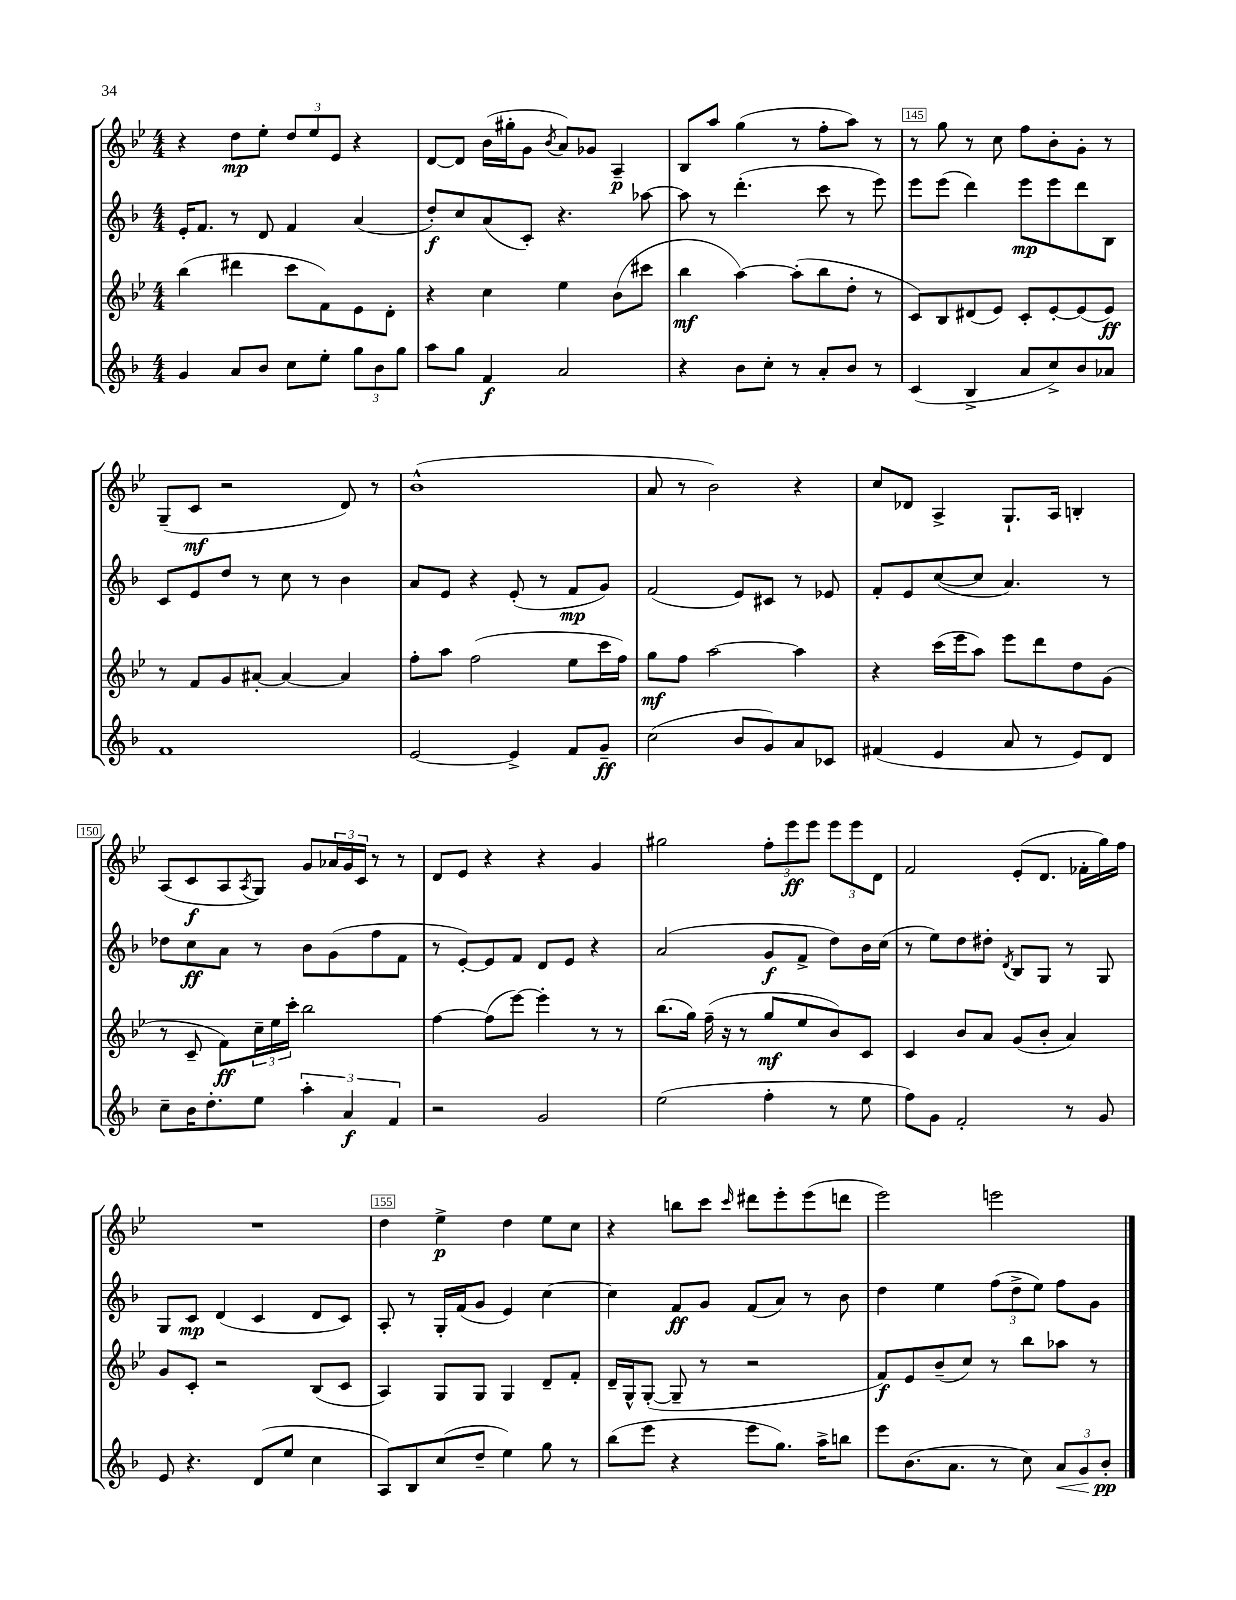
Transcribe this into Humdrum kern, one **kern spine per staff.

**kern	**kern	**kern	**kern
*staff4	*staff3	*staff2	*staff1
*clefG2	*clefG2	*clefG2	*clefG2
*k[b-]	*k[b-e-]	*k[b-]	*k[b-e-]
*M4/4	*M4/4	*M4/4	*M4/4
4g/	(4bb-\	16e'/LK	4r
.	.	8.f/J	.
8a/L	4ddd#\	8r	8dd\L
8b-/J	.	8d/	8ee-'\J
8cc\L	8ccc\L	4f/	12dd/L
.	.	.	12ee-/
8ee'\J	8f\)	.	.
.	.	.	12e-/J
12gg\L	8e-\	(4a/	4r
12b-\	.	.	.
.	8d'\J	.	.
12gg\J	.	.	.
=	=	=	=
8aa\L	4r	8dd'/L)	[8d/L
8gg\J	.	8cc/	8d/]J
4f/	4cc\	(8a/	(16b-\LL
.	.	.	16gg#'\J
.	.	8c'/J)	8g\J
.	.	.	8qb-/
2a/	4ee-\	4.r	8a/L)
.	.	.	8g-/J
.	(8b-\L	.	4A~/
.	8ccc#\J	[8aa-\	.
=	=	=	=
4r	4bb-\	8aa-\]	8B-/L
.	.	8r	8aa/J
8b-\L	[4aa\)	(4.ddd'\	(4gg\
8cc'\J	.	.	.
8r	(8aa'\]L	.	8r
8a'/L	8bb-\	8ccc\	8ff'\L
8b-/J	8dd'\J	8r	8aa\J)
8r	8r	8eee\)	8r
=	=	=	=
(4c/	8c/L)	8eee\L	8r
.	8B-/	(8eee\J	8gg\
4B-^/	(8d#/	4ddd\)	8r
.	8e-/J)	.	8cc\
8a/L	8c'/L	8eee\L	8ff\L
8cc^/)	[8e-'/	8eee\	8b-'\
8b-/	(8e-/]	8ddd\	8g'\J
8a-/J	8e-/J)	8B-\J	8r
=	=	=	=
1f	8r	8c/L	(8G~/L
.	8f/L	8e/	8c/J
.	8g/	8dd/J	2r
.	[8a#'/J	8r	.
.	4a#/_	8cc\	.
.	.	8r	.
.	4a#/]	4b-\	8d/)
.	.	.	8r
=	=	=	=
[2e/	8ff'\L	8a/L	(1b-^^
.	8aa\J	8e/J	.
.	(2ff\	4r	.
4e^/]	.	(8e'/	.
.	.	8r	.
8f/L	8ee-\L	8f/L	.
8g~/J	16ccc\L	8g/J)	.
.	16ff\JJ)	.	.
=	=	=	=
(2cc\	8gg\L	(2f/	8a/
.	8ff\J	.	8r
.	[2aa\	.	2b-\)
8b-/L	.	8e/L)	.
8g/)	.	8c#/J	.
8a/	4aa\]	8r	4r
8c-/J	.	8e-/	.
=	=	=	=
(4f#/	4r	8f'/L	8cc/L
.	.	8e/	8d-/J
4e/	(16ccc\LL	([8cc/	4A^/
.	16eee-\J	.	.
.	8aa\J)	8cc/]J	.
8a/	8eee-\L	4.a/)	8.G`/L
8r	8ddd\	.	.
.	.	.	16A/Jk
8e/L)	8dd\	.	4B'/
8d/J	(8g\J	8r	.
=	=	=	=
8cc~\L	8r	8dd-\L	(8A/L
16b-\K	8c~/	8cc\	8c/
8.dd'\	.	.	.
.	8f\L)	8a\J	8A/
.	.	.	8qA/
8ee\J	24cc~\L	8r	8G/J)
.	24ee-\	.	.
.	24ccc'\JJ	.	.
6aa'\	2bb-\	8b-\L	8g/L
.	.	(8g\	24a-/L
6a/	.	.	24g/
.	.	.	24c/JJ
.	.	8ff\	8r
6f/	.	.	.
.	.	8f\J	8r
=	=	=	=
2r	[4ff\	8r	8d/L
.	.	[8e'/L)	8e-/J
.	(8ff\]L	8e/]	4r
.	[8eee-\J)	8f/J	.
2g/	4eee-'\]	8d/L	4r
.	.	8e/J	.
.	8r	4r	4g/
.	8r	.	.
=	=	=	=
(2ee\	(8.bb-\L	(2a/	2gg#\
.	16gg\Jk)	.	.
.	(16ff~\	.	.
.	16r	.	.
.	8r	.	.
4ff'\	8gg/L	8g/L	12ff'\L
.	.	.	12eee-\
.	8ee-/	8f^/J	.
.	.	.	12eee-\J
8r	8b-/)	8dd\L)	12eee-\L
.	.	.	12eee-\
8ee\	8c/J	16b-\L	.
.	.	.	12d\J
.	.	(16cc\JJ	.
=	=	=	=
8ff\L)	4c/	8r	2f/
8g\J	.	8ee\L)	.
2f'/	8b-/L	8dd\	.
.	8a/J	8dd#'\J	.
.	.	8qd/	.
.	(8g/L	8B-/L	(8e-'/L
.	8b-'/J	8G/J	8.d/J
8r	4a/)	8r	.
.	.	.	16f-'\LL
8g/	.	8G/	16gg\)
.	.	.	16ff\JJ
=	=	=	=
8e/	8g/L	8G/L	1r
4.r	8c'/J	8c/J	.
.	2r	(4d/	.
(8d/L	.	4c/	.
8ee/J	.	.	.
4cc\	(8B-/L	8d/L	.
.	8c/J	8c/J)	.
=	=	=	=
8A/L)	4A/)	8A'/	4dd\
8B-/	.	8r	.
(8cc/	8G/L	16G'/LL	4ee-^\
.	.	(16f/J	.
8dd~/J	8G/J	8g/J	.
4ee\)	4G/	4e/)	4dd\
8gg\	8d~/L	[4cc\	8ee-\L
8r	8f'/J	.	8cc\J
=	=	=	=
(8bb-\L	16d~/LL	4cc\]	4r
.	16G^^/J	.	.
8eee\J	([8G'/J	.	.
4r	8G~/]	8f/L	8bb\L
.	8r	8g/J	8ccc\J
.	.	.	16qqccc/
8eee\L	2r	(8f/L	8ddd#\L
8.gg\J)	.	8a/J)	8eee-'\
.	.	8r	(8eee-\
16aa^\LK	.	.	.
8bb\J	.	8b-\	8ddd\J
=	=	=	=
8eee\L	8f/L)	4dd\	2eee-\)
(8.b-\	8e-/	.	.
.	(8b-~/	4ee\	.
8.a\J	.	.	.
.	8cc/J)	.	.
8r	8r	(12ff\L	2eee\
.	.	12dd^\	.
8cc\)	8bb-\L	.	.
.	.	12ee\J)	.
12a/L	8aa-\J	8ff\L	.
12g/	.	.	.
.	8r	8g\J	.
12b-'/J	.	.	.
==	==	==	==
*-	*-	*-	*-
